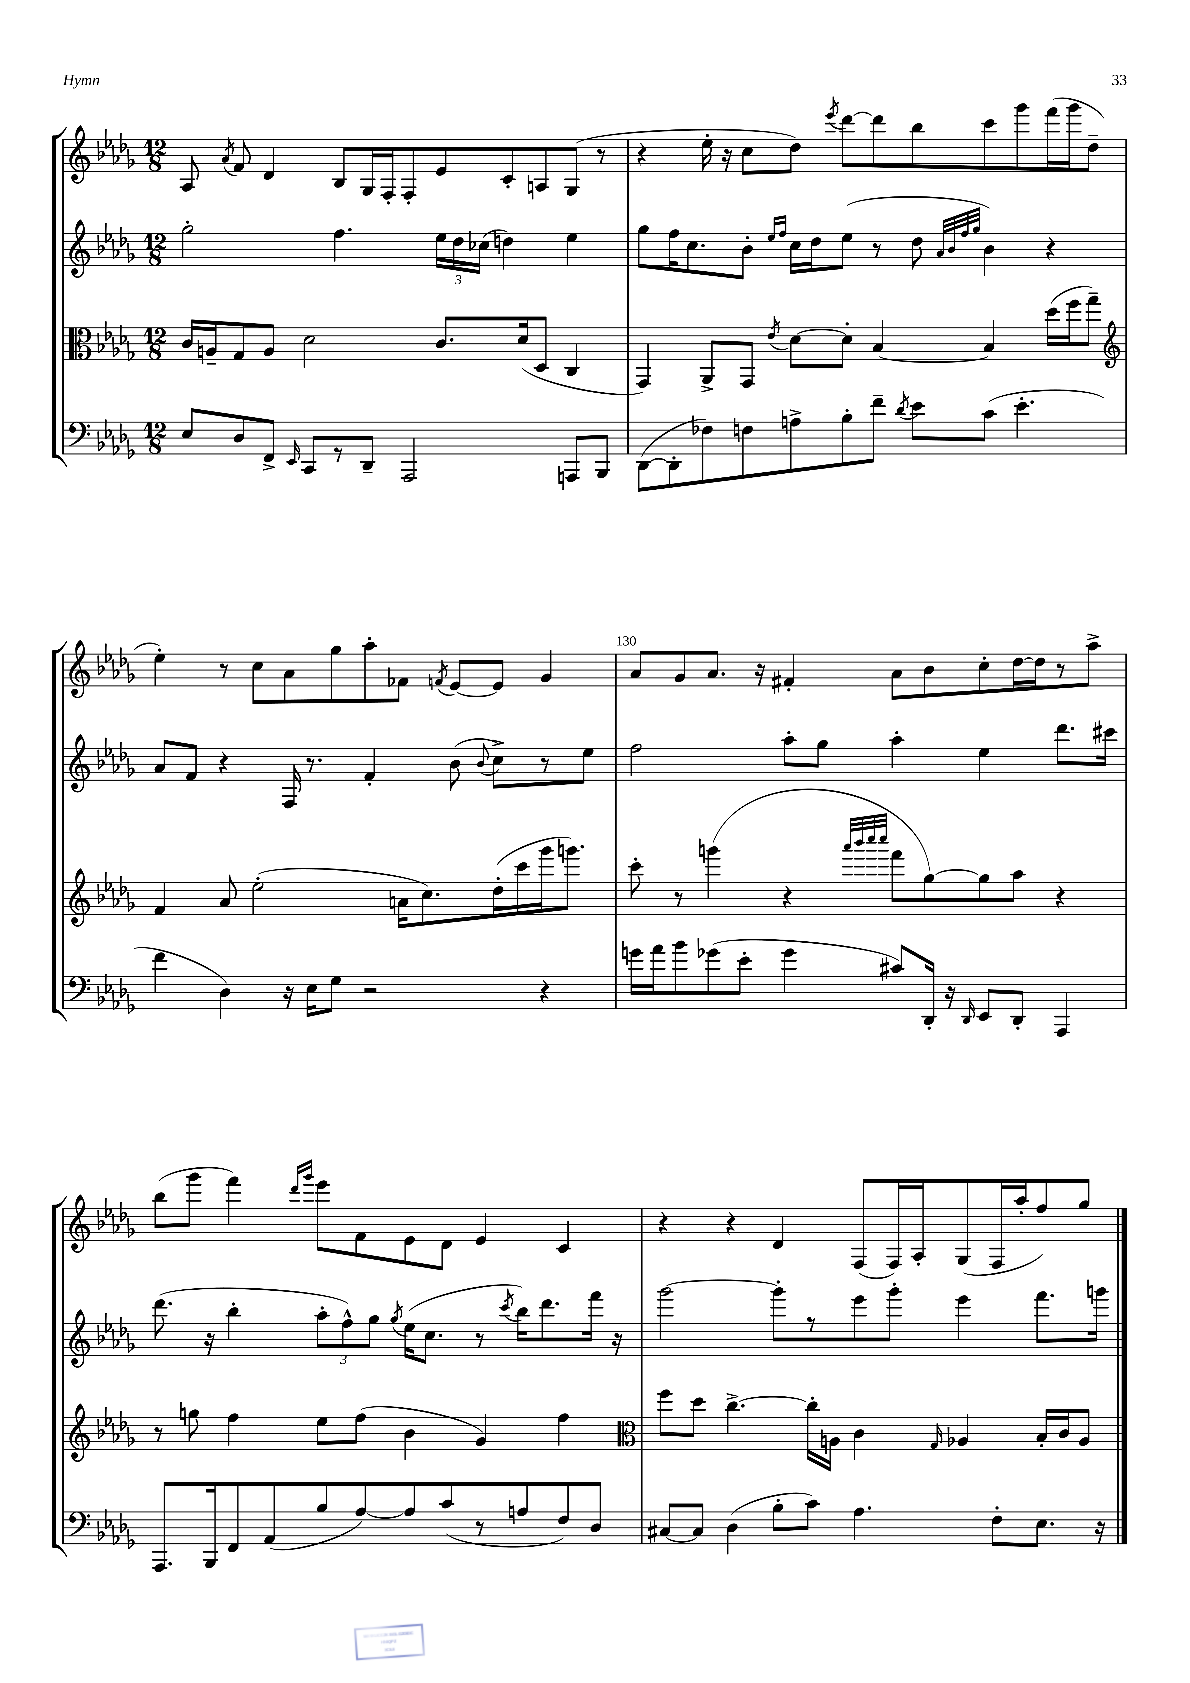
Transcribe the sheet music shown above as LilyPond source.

<<
\new StaffGroup <<
\new Staff = "s0" {
    \clef treble \key des \major \numericTimeSignature \time 12/8
    \autoBeamOff aes8 \acciaccatura { aes'8 } f'8 des'4 bes8[ ges16 f16-. f8-. ees'8 c'8-. a8 ges8]( r8 |
    r4 ees''16-. r16 c''8[ des''8]) \acciaccatura { ees'''8 } des'''8[~ des'''8 bes''8 c'''8 ges'''8 f'''16( ges'''16 des''8]-- |
    ees''4-.) r8 c''8[ aes'8 ges''8 aes''8-. fes'8] \acciaccatura { f'8 } ees'8[~ ees'8] ges'4 |
    aes'8[ ges'8 aes'8.] r16 fis'4-. aes'8[ bes'8 c''8-. des''16~ des''16 r8 aes''8]-> |
    bes''8[( ges'''8] f'''4) \grace { des'''16[ ges'''16] } ees'''8[ f'8 ees'8 des'8] ees'4 c'4 |
    r4 r4 des'4 f8[( f16) aes16-. ges8( f16 aes''16-. f''8) ges''8] \bar "|." |
}
\new Staff = "s1" {
    \clef treble \key des \major \numericTimeSignature \time 12/8
    \autoBeamOff ges''2-. f''4. \tuplet 3/2 { ees''16[ des''16 ces''16]( } d''4) ees''4 |
    ges''8[ f''16 c''8. bes'8]-. \grace { ees''16[ f''16] } c''16[ des''16 ees''8]( r8 des''8 \grace { aes'32[ bes'32 f''32 ges''32] } bes'4) r4 |
    aes'8[ f'8] r4 f16 r8. f'4-. bes'8( \appoggiatura { bes'8 } c''8[->) r8 ees''8] |
    f''2 aes''8[-. ges''8] aes''4-. ees''4 des'''8.[ cis'''16] |
    des'''8.( r16 bes''4-. \tuplet 3/2 { aes''8[-. f''8-^) ges''8] } \acciaccatura { ges''8 } ees''16[( c''8.] r8 \acciaccatura { c'''8 } bes''16[) des'''8. f'''16] r16 |
    ges'''2~ ges'''8[-. r8 ees'''8 ges'''8]-. ees'''4 f'''8.[ g'''16] \bar "|." |
}
\new Staff = "s2" {
    \clef alto \key des \major \numericTimeSignature \time 12/8
    \autoBeamOff c'16[ a16-- ges8 a8] des'2 c'8.[ des'16( des8] c4 |
    ges,4) aes,8[-> ges,8] \acciaccatura { ees'8 } des'8[~ des'8]-. bes4~ bes4 des''16[( f''16 ges''8]--) |
    \clef treble f'4 aes'8 ees''2-.( a'16[ c''8.) des''16-.( c'''16 ges'''16 g'''8.]) |
    c'''8-. r8 g'''4( r4 \grace { aes'''32[ bes'''32 c''''32 c''''32] } f'''8[ ges''8~) ges''8 aes''8] r4 |
    r8 g''8 f''4 ees''8[ f''8]( bes'4 ges'4) f''4 |
    \clef alto f''8[ des''8] c''4.~-> c''16[-. a16] c'4 \grace { ges16 } aes4 bes16[-. c'16 aes8] \bar "|." |
}
\new Staff = "s3" {
    \clef bass \key des \major \numericTimeSignature \time 12/8
    \autoBeamOff ees8[ des8 f,8]-> \grace { ees,16 } c,8[ r8 des,8]-- aes,,2 a,,8[ bes,,8] |
    des,8[~( des,8-. fes8) f8 a8-> bes8-. f'8]-- \acciaccatura { des'8 } ees'8[ c'8]( ees'4.-. |
    f'4 des4) r16 ees16[ ges8] r2 r4 |
    g'16[ aes'16 bes'8 ges'8( ees'8]-. ges'4 cis'8[) des,16]-. r16 \grace { des,16 } ees,8[ des,8]-. aes,,4 |
    aes,,8.[ bes,,16 f,8 aes,8( bes8 aes8~) aes8 c'8( r8 a8 f8) des8] |
    cis8[~ cis8] des4( bes8[-. c'8]) aes4. f8[-. ees8.] r16 \bar "|." |
}
>>
>>
\layout { \context { \Score currentBarNumber = #127 \override BarNumber.break-visibility = ##(#f #t #t) barNumberVisibility = #(every-nth-bar-number-visible 5) } }
